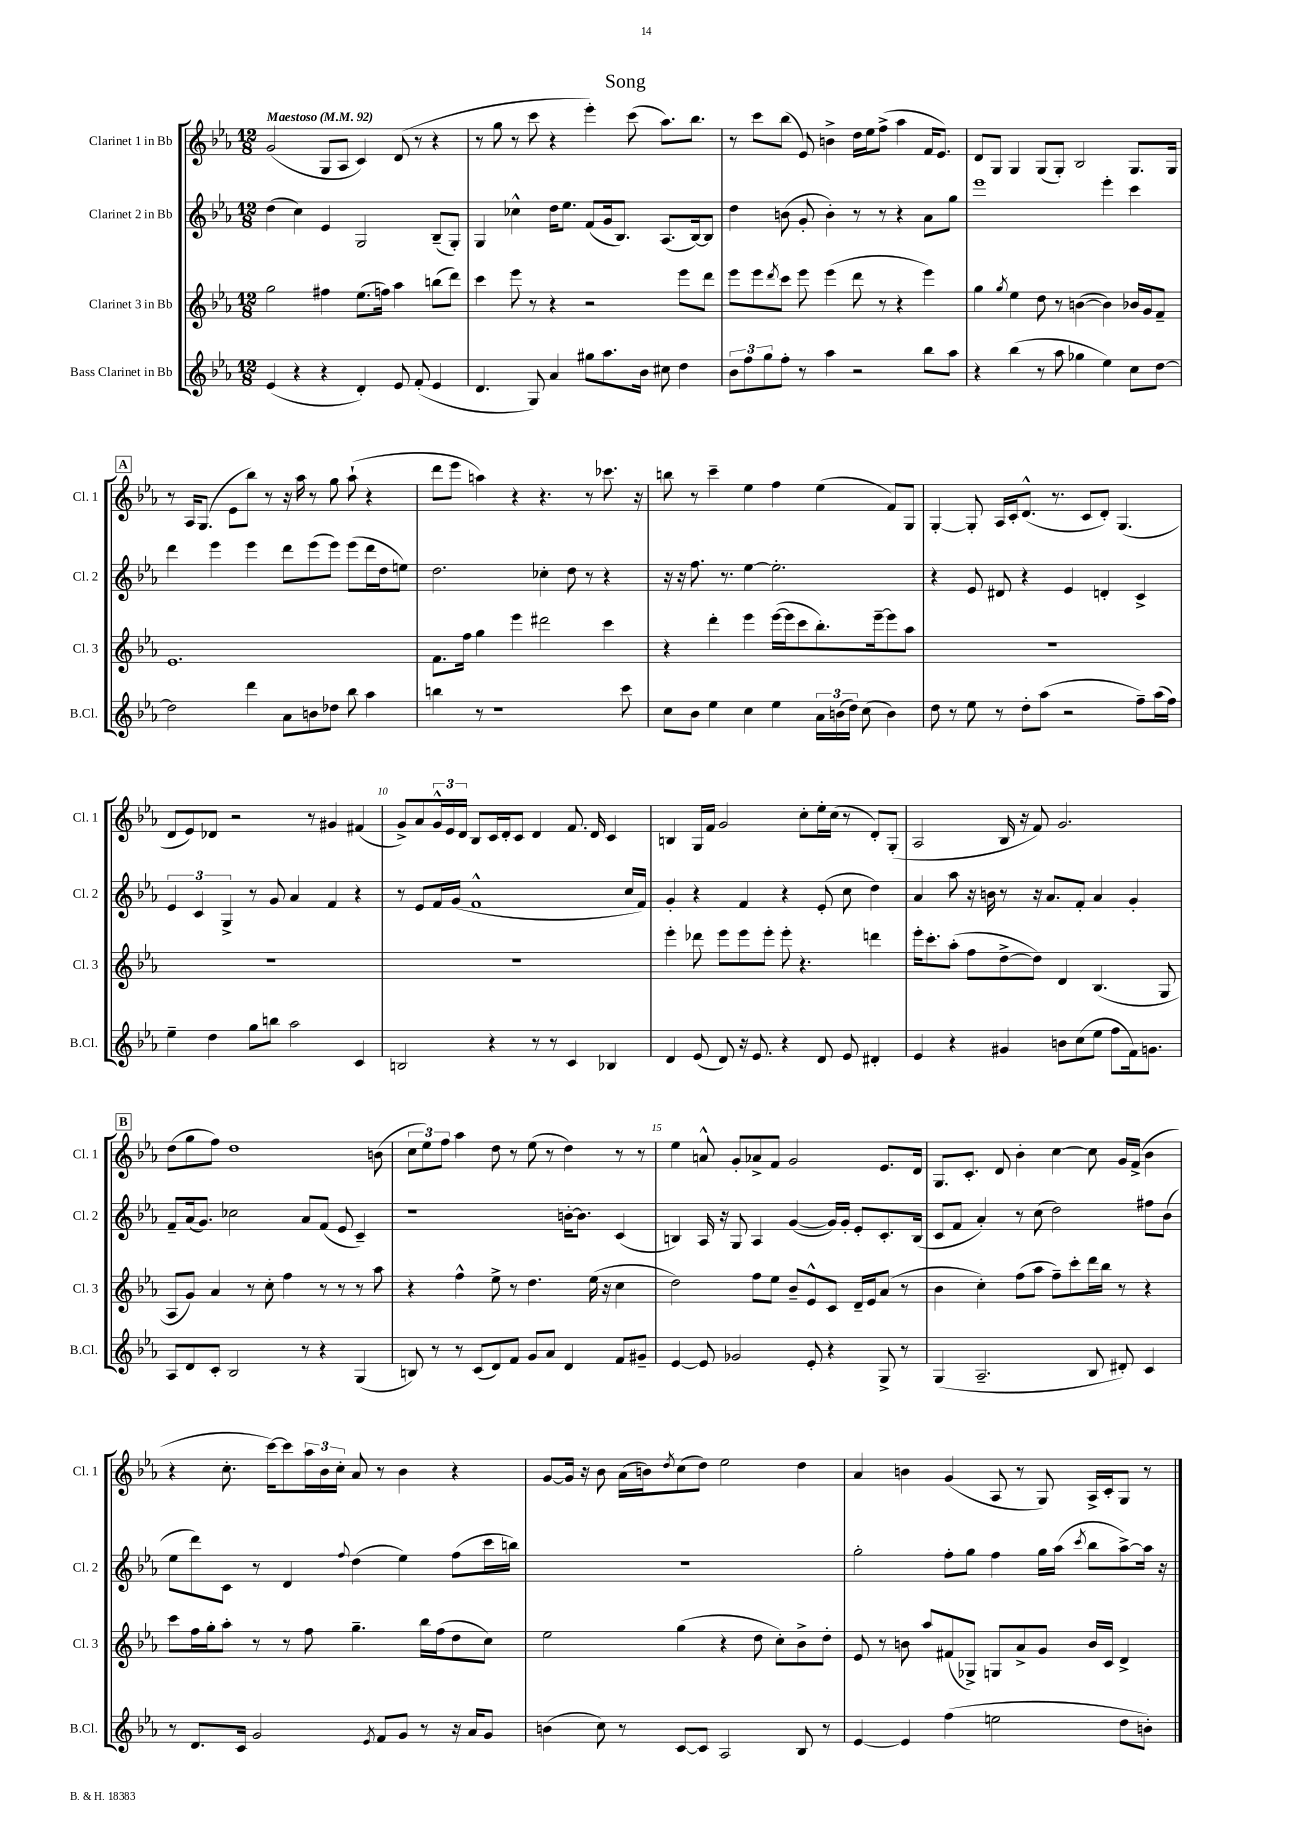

**kern	**kern	**kern	**kern
*part4	*part3	*part2	*part1
*staff4	*staff3	*staff2	*staff1
*I"Bass Clarinet in Bb	*I"Clarinet 3 in Bb	*I"Clarinet 2 in Bb	*I"Clarinet 1 in Bb
*I'B.Cl.	*I'Cl. 3	*I'Cl. 2	*I'Cl. 1
*clefG2	*clefG2	*clefG2	*clefG2
*k[b-e-a-]	*k[b-e-a-]	*k[b-e-a-]	*k[b-e-a-]
*M12/8	*M12/8	*M12/8	*M12/8
*MM92	*MM92	*MM92	*MM92
=1	=1	=1	=1
!	!	!	!LO:TX:a:B:t=Maestoso
(4e-/	2gg\	(4dd\	(2g/
4r	.	4cc\)	.
4r	4ff#X\	4e-/	8G/L
.	.	.	8A-/J
4d'/)	(8.ee-\L	2G/	4c/)
.	16ffn\Jk)	.	.
8e-/	4aa-\	.	(8d/
(8f'/	.	.	8r
4e-/	(8bbn\L	(8B-~/L	4r
.	8ddd\J)	8G'/J)	.
=2	=2	=2	=2
4.d/	4ccc\	4G/	8r
.	.	.	8gg\
.	8eee-\	4cc-X^^\	8r
8G/)	8r	.	8ccc\
4a-/	4r	16dd\KL	4r
.	.	8.ee-\J	.
8gg#X\L	2r	(8f/L	4eee-'\)
8.aa-\	.	16g/k	.
.	.	8.B-/J)	.
.	.	.	(8ccc\
16b-\Jk	.	.	.
8cc#X\	.	(8.A-/L	8.aa-\L)
4dd\	8eee-\L	.	.
.	.	[16B-/k)	8.bb-\J
.	8ddd\J	8B-/J]	.
=3	=3	=3	=3
12b-\L	8eee-\L	4dd\	8r
12ff\	.	.	.
.	8eee-\	.	8ccc\L
12gg\	.	.	.
.	8qddd/	.	.
8ff'\J	8ccc\J	(8bn\	(8bb-\J
8r	8eee-\	8g'/	8e-/)
4aa-\	(4eee-\	4b'\)	4bn^\
2r	8ddd\	8r	16dd\LL
.	.	.	16ee-\J
.	8r	8r	(8ff^\J
.	4r	4r	4aa-\
8bb-\L	4eee-\)	8a-\L	16f/KL
.	.	.	8.e-/J)
8aa-\J	.	8gg\J	.
=4	=4	=4	=4
4r	4gg\	1eee-	8d/L
.	.	.	8G/J
.	8qgg/	.	.
(4bb-\	4ee-\	.	4G/
8r	8dd\	.	(8G/L
8aa-\	8r	.	8G'/J)
4gg-X\	([4bn\	.	2B-/
4ee-\)	4b\])	4eee-'\	.
8cc\L	16b-X/LL	4ccc\	8.G/L
.	16g/J	.	.
[8dd\J	8f~/J	.	.
.	.	.	16G/Jk
!!LO:LB:g=z
!!LO:REH:place=s1:t=A
=5	=5	=5	=5
2dd\]	1.e-	4ddd\	8r
.	.	.	16A-/KL
.	.	.	(8.G/J
.	.	4eee-\	.
.	.	.	8e-\L
4ddd\	.	4eee-\	8bb-\J)
.	.	.	8r
8a-\L	.	8ddd\L	16r
.	.	.	16aa-\
8bn\	.	(8eee-\	8r
8dd-X\J	.	8eee-\J)	8gg\
8bb-\	.	(8eee-\L	(8aa-`\
4aa-\	.	16ddd\L	4r
.	.	16dd\J	.
.	.	8een\J)	.
=6	=6	=6	=6
4bbn\	8.f\L	2.dd\	8ddd\L
.	.	.	8eee-\J
.	16ff\Jk	.	.
8r	4gg\	.	4aan\)
1r	.	.	.
.	4eee-\	.	4r
.	2ddd#X\	4cc-X'\	4.r
.	.	8dd\	.
.	.	8r	8r
.	4ccc\	4r	8.ccc-X\
8ccc\	.	.	.
.	.	.	16r
=7	=7	=7	=7
8cc\L	4r	16r	8bbn\
.	.	16r	.
8b-\J	.	8.ff\	8r
4ee-\	4ddd'\	.	4ccc~\
.	.	8.r	.
4cc\	4eee-\	[4ee-\	4ee-\
4ee-\	([16eee-\LL	2.ee-'\]	4ff\
.	16eee-\J]	.	.
.	8ccc\	.	.
24a-\LL	8.bb-'\)	.	(4ee-\
(24bn\	.	.	.
24dd\JJ)	.	.	.
(8cc\	.	.	.
.	[16eee-~\k	.	.
4b\)	8eee-\]	.	8f/L)
.	8aa-\J	.	8G/J
=8	=8	=8	=8
8dd\	1.r	4r	[4G'/
8r	.	.	.
8ee-\	.	8e-/	8G'/]
8r	.	8d#X/	16A-/LL
.	.	.	16c'/J
8dd'\L	.	4r	(8.d^^/J
(8aa-\J	.	.	.
.	.	.	8.r
2r	.	4e-/	.
.	.	.	8c/L
.	.	4dn'/	8d'/J)
.	.	.	(4.G/
8ff~\L)	.	4c^/	.
(16aa-\L	.	.	.
16ff\JJ)	.	.	.
!!LO:LB:g=z
=9	=9	=9	=9
4ee-~\	1.r	6e-/	8d/L
.	.	.	8e-/)
.	.	6c/	.
4dd\	.	.	8d-X/J
.	.	6G^/	.
.	.	.	2r
8gg\L	.	8r	.
8bbn\J	.	8g/	.
2aa-\	.	4a-/	.
.	.	.	8r
.	.	4f/	4g#X/
4c/	.	4r	(4f#X/
=10	=10	=10	=10
2Bn/	1.r	8r	8g^/L)
.	.	8e-/L	8a-/
.	.	16f/L	24g^^/L
.	.	.	24e-/
.	.	(16g/JJ	.
.	.	.	24d/JJ
.	.	1f^^	8B-/L
4r	.	.	16c/L
.	.	.	16d'/J
.	.	.	8c/J
8r	.	.	4d/
8r	.	.	.
4c/	.	.	8.f/
.	.	.	16d/
4B-X/	.	.	4c/
.	.	16cc/LL	.
.	.	16f/JJ)	.
=11	=11	=11	=11
4d/	4eee-'\	4g'/	4Bn/
(8e-/	8ddd-X\	4r	16G/LL
.	.	.	16f/JJ
8d/)	8eee-\L	.	2g/
16r	8eee-\	4f/	.
8.e-/	.	.	.
.	8eee-'\J	.	.
4r	8eee-'\	4r	.
.	4.r	.	8cc'\L
8d/	.	(8e-'/	16ee-'\L
.	.	.	(16cc\JJ
8e-/	.	8cc\	8r
4d#X'/	4dddn\	4dd\)	8d'/L)
.	.	.	(8G'/J
=12	=12	=12	=12
4e-/	16eee-'\KL	4a-/	2A-/
.	8.ccc'\	.	.
4r	(8aa-'\J	8aa-\	.
.	8ff\L	16r	.
.	.	16bn\	.
4g#X/	[8dd^\	8r	16B-/
.	.	.	16r
.	8dd\J])	16r	8f/)
.	.	8.a-/L	.
8bn\L	4d/	.	2.g/
(8cc\	.	8f'/J	.
8ee-\J	(4.B-/	4a-/	.
8ff\L	.	.	.
16f\k)	.	4g'/	.
8.gn\J	.	.	.
.	8G/	.	.
!!LO:LB:g=z
!!LO:REH:place=s1:t=B
=13	=13	=13	=13
8A-/L	8A-/L	8f~/L	(8dd\L
8d/	8g/J)	(16a-/k	8gg\
.	.	8.g/J)	.
8c'/J	4a-/	.	8ff\J)
2B-/	.	2cc-X\	1dd
.	8r	.	.
.	8cc'\	.	.
.	4ff\	.	.
8r	.	8a-/L	.
4r	8r	(8f/J	.
.	8r	8e-/	.
(4G/	8r	4c~/)	.
.	8aa-\	.	(8bn\
=14	=14	=14	=14
8Bn/)	4r	1r	12cc\L
.	.	.	12ee-\)
8r	.	.	.
.	.	.	12ff\J
8r	4ff^^\	.	4aa-\
(8c/L	.	.	.
8d/)	8ee-^\	.	8dd\
8f/J	8r	.	8r
8g/L	4.dd\	.	(8ee-\
8a-/J	.	.	8r
4d/	.	[16bn'\KL	4dd\)
.	.	8.b\J]	.
.	(16ee-\	.	.
.	16r	.	.
8f/L	4cc\	(4c/	8r
8g#X~/J	.	.	8r
=15	=15	=15	=15
[4e-/	2dd\)	4Bn/)	4ee-\
8e-/]	.	16A-/	8an^^/
.	.	16r	.
2g-X/	.	8G/	8g'/L
.	8ff\L	4A-/	8a-X^/
.	8ee-\J	.	8f/J
.	8b-~/L	([4g/	2g/
8e-'/	8e-^^/	.	.
4r	8c/J	16g/LL])	.
.	.	16g'/JJ	.
.	16d~/LL	8e-'/L	.
.	16e-/J	.	.
8G^/	(8a-/J	8.c'/	8.e-/L
8r	8r	.	.
.	.	(16B/Jk	16d/Jk
=16	=16	=16	=16
(4G/	4b-\	8c/L	8.G/L
.	.	8f/J	.
.	.	.	8.c'/J
2.A-~/	4cc'\)	4a-'/)	.
.	.	.	8d/
.	(8ff\L	8r	4b-'\
.	8aa-\J	(8cc\	.
.	8ff~\L)	2dd\)	[4cc\
.	8ccc'\	.	.
8B-/	16ddd\L	.	8cc\]
.	16bb-\JJ	.	.
8d#X'/)	8r	.	16g/LL
.	.	.	(16f^/JJ
4c/	4r	8ff#X\L	4b-\
.	.	(8b-\J	.
!!LO:LB:g=z
=17	=17	=17	=17
8r	8ccc\L	8ee-\L	4r
8.d/L	16ff\L	8ddd\)	.
.	16gg'\J	.	.
.	8aa-'\J	8c\J	8.cc'\
16c/Jk	.	.	.
2g/	8r	8r	.
.	.	.	[16ccc\KL)
.	8r	4d/	8ccc\]
.	8ff\	.	24aa-\L
.	.	.	24b-\
.	.	.	24cc'\JJ
.	.	8qqff/	.
.	4.gg~\	(4dd\	8a-/
8qe-/	.	.	.
8f/L	.	.	8r
8g/J	.	4ee-\)	4b-\
8r	16bb-\LL	.	.
.	(16ff\J	.	.
16r	8dd\	(8ff\L	4r
16a-/KL	.	.	.
8g/J	8cc\J)	16ccc\L	.
.	.	16bbn\JJ)	.
=18	=18	=18	=18
(4bn\	2ee-\	1.r	[8g/L
.	.	.	16g/Jk]
.	.	.	16r
8cc\)	.	.	8b-\
8r	.	.	(16a-\LL
.	.	.	16bn\J)
.	.	.	8qdd/
[8c/L	(4gg\	.	(8cc\
8c/J]	.	.	8dd\J)
2A-/	4r	.	2ee-\
.	8dd\	.	.
.	8cc'\L)	.	.
8B-/	8b-^\	.	4dd\
8r	8dd'\J	.	.
=19	=19	=19	=19
[4e-/	8e-/	2gg'\	4a-/
.	8r	.	.
4e-/]	8bn\	.	4bn\
.	8aa-/L	.	.
(4ff\	(8f#X/	8ff'\L	(4g/
.	8G-X^/J)	8gg\J	.
2een\	8Gn/L	4ff\	8A-/
.	8a-^/	.	8r
.	8g/J	16gg\LL	8G/)
.	.	(16aa-\JJ	.
.	.	8qccc/	.
.	16b/LL	8bb-\L	16A-^/LL
.	16c/JJ	.	16c'/J
8dd\L	4d^/	[8aa-^\)	8G/J
8bn'\J)	.	16aa-\Jk]	8r
.	.	16r	.
==	==	==	==
*-	*-	*-	*-
